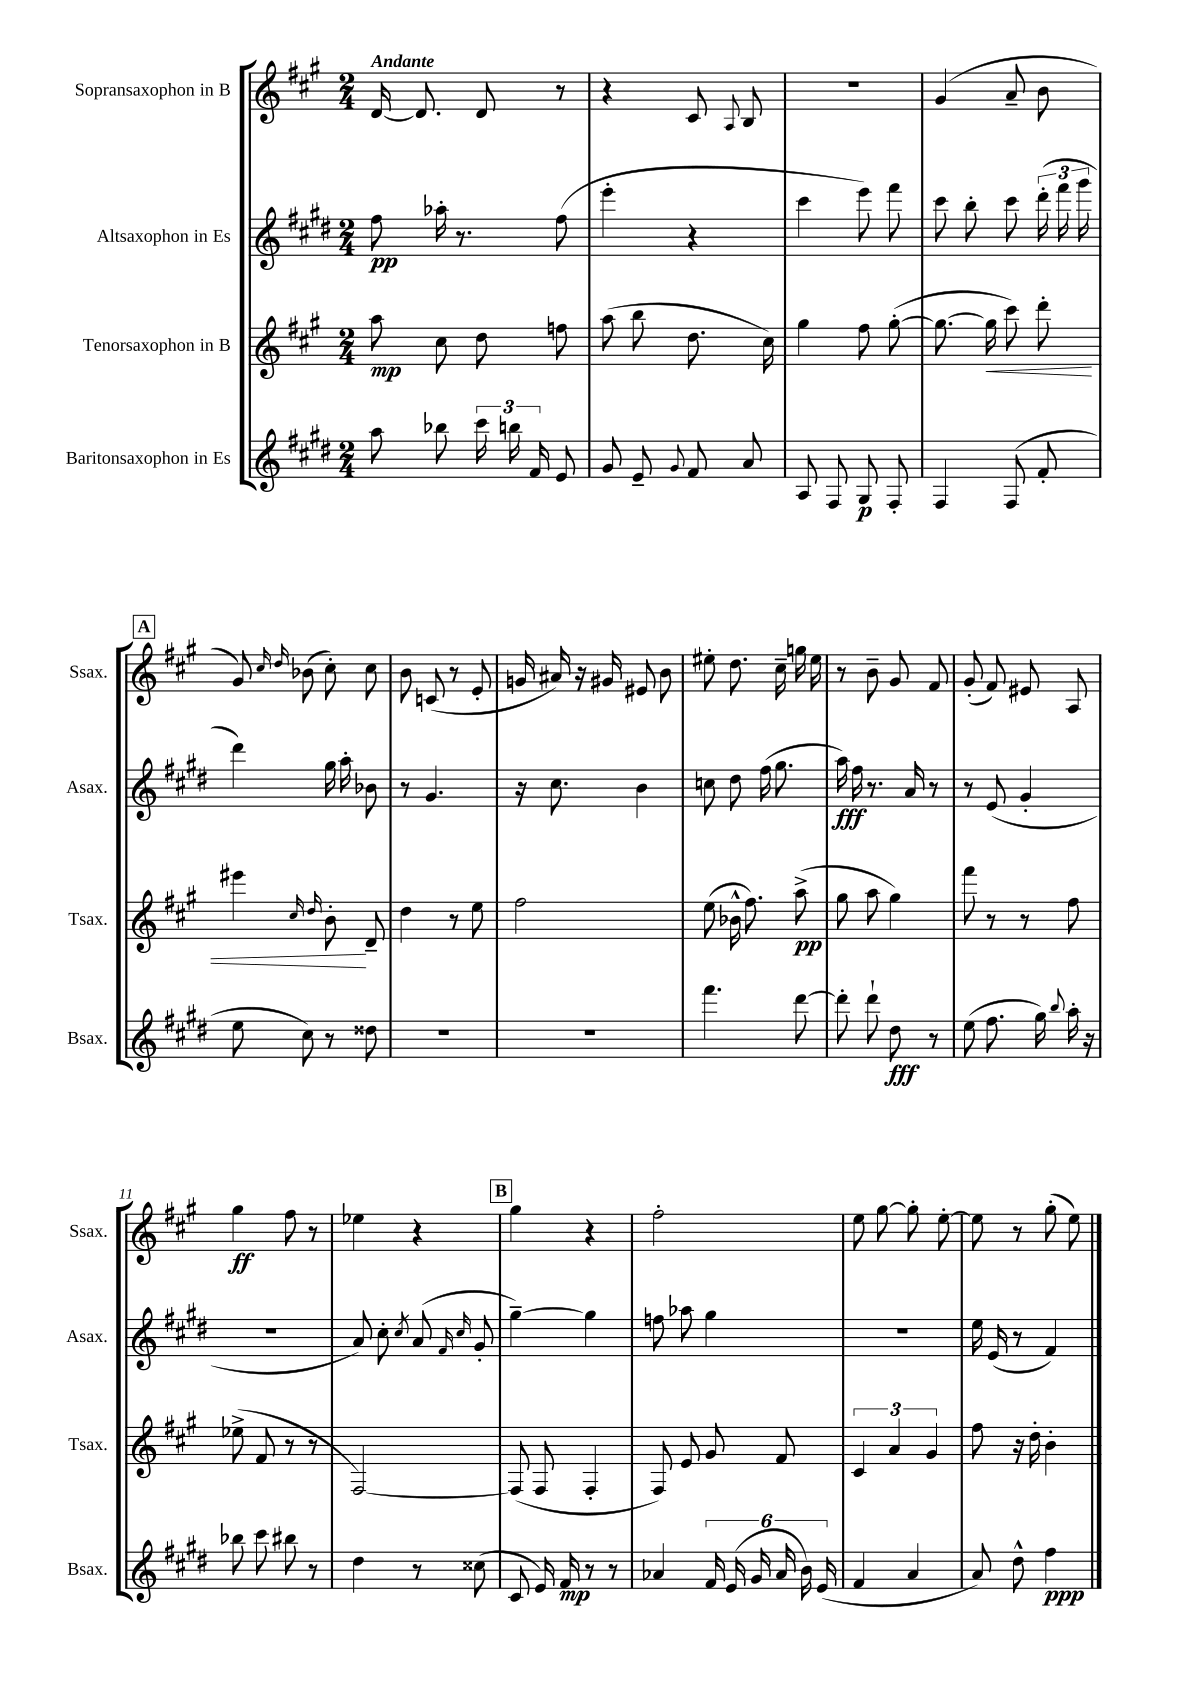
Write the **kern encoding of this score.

**kern	**kern	**kern	**kern
*staff4	*staff3	*staff2	*staff1
*clefG2	*clefG2	*clefG2	*clefG2
*k[f#c#g#d#]	*k[f#c#g#]	*k[f#c#g#d#]	*k[f#c#g#]
*M2/4	*M2/4	*M2/4	*M2/4
8aa	8aa	8ff#	[16d
.	.	.	8.d]
8bb-	8cc#	16aa-'	.
.	.	8.r	.
24ccc#	8dd	.	8d
24bb	.	.	.
24f#	.	.	.
8e	8ff	(8ff#	8r
=	=	=	=
8g#	(8aa	4eee'	4r
8e~	8bb	.	.
8qqg#	.	.	.
8f#	8.dd	4r	8c#
.	.	.	8qqA
8a	.	.	8B
.	16cc#)	.	.
=	=	=	=
8A	4gg#	4ccc#	2r
8F#	.	.	.
8G#	8ff#	8eee)	.
8F#'	([8gg#'	8fff#	.
=	=	=	=
4F#	8.gg#_	8ccc#	(4g#
.	.	8bb'	.
.	16gg#]	.	.
(8F#	8ccc#)	8ccc#	8a~
8f#'	8ddd'	(24ddd#'	8b
.	.	24fff#	.
.	.	24ggg#	.
=	=	=	=
8ee	4eee#	4ddd#)	8g#)
.	.	.	16qqcc#
.	.	.	16qqdd
8cc#)	.	.	(8b-
.	16qqcc#	.	.
.	16qqdd	.	.
8r	8b'	16gg#	8cc#')
.	.	16aa'	.
8dd##	8d~	8b-	8cc#
=	=	=	=
2r	4dd	8r	8b
.	.	4.g#	(8c
.	8r	.	8r
.	8ee	.	8e'
=	=	=	=
2r	2ff#	16r	16g
.	.	8.cc#	16a#)
.	.	.	16r
.	.	.	16g#
.	.	4b	8e#
.	.	.	8b
=	=	=	=
4.fff#	(8ee	8cc	8ee#'
.	16b-^^	8dd#	8.dd
.	8.ff#)	.	.
.	.	(16ff#	.
.	.	8.gg#	16cc#~
[8ddd#	(8aa^	.	16gg
.	.	.	16ee#
=	=	=	=
8ddd#']	8gg#	16aa)	8r
.	.	16ff#	.
8ddd#`	8aa	8.r	8b~
8dd#	4gg#)	.	8g#
.	.	16a	.
8r	.	8r	8f#
=	=	=	=
(8ee	8fff#	8r	(8g#'
8.ff#	8r	(8e	8f#)
.	8r	4g#'	8e#
16gg#)	.	.	.
8qqbb	.	.	.
16aa'	8ff#	.	8A
16r	.	.	.
=	=	=	=
8bb-	(8ee-^	2r	4gg#
8ccc#	8f#	.	.
8bb#	8r	.	8ff#
8r	8r	.	8r
=	=	=	=
4dd#	[2F#)	8a)	4ee-
.	.	8cc#'	.
.	.	8qcc#	.
8r	.	(8a	4r
.	.	16qqf#	.
.	.	16qqcc#	.
(8cc##	.	8g#'	.
=	=	=	=
8c#	(8F#]	[4gg#~)	4gg#
16e)	8F#	.	.
16f#	.	.	.
8r	4F#'	4gg#]	4r
8r	.	.	.
=	=	=	=
4a-	8F#)	8ff	2ff#'
.	8e	8aa-	.
24f#	8g#	4gg#	.
(24e	.	.	.
24g#	.	.	.
24a-	8f#	.	.
24b)	.	.	.
(24e	.	.	.
=	=	=	=
4f#	6c#	2r	8ee
.	.	.	[8gg#
.	6a	.	.
4a	.	.	8gg#']
.	6g#	.	.
.	.	.	[8ee'
=	=	=	=
8a)	8ff#	16ee	8ee]
.	.	(16e	.
8dd#^^	16r	8r	8r
.	16dd'	.	.
4ff#	4b'	4f#)	(8gg#'
.	.	.	8ee)
==	==	==	==
*-	*-	*-	*-
